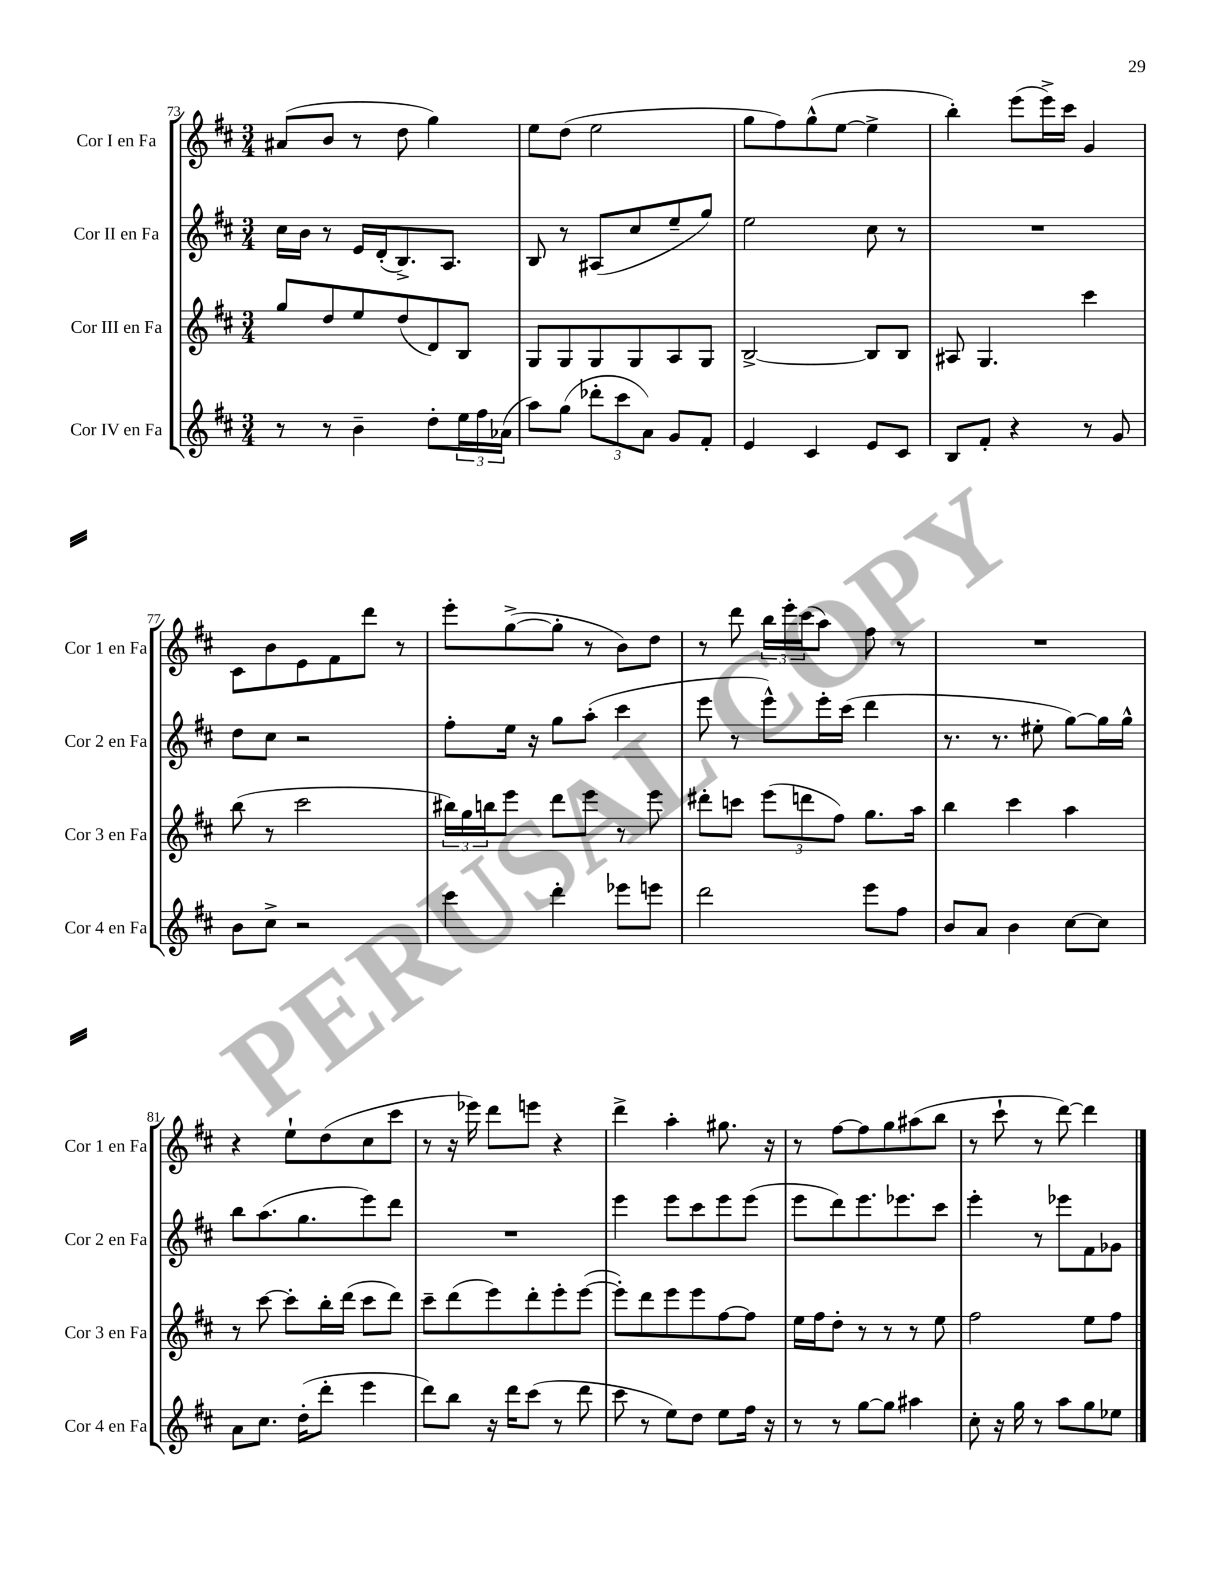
<<
\new StaffGroup <<
\new Staff = "s0" \with { instrumentName = "Cor I en Fa" shortInstrumentName = "Cor 1 en Fa" } {
    \clef treble \key d \major \numericTimeSignature \time 3/4
    ais'8( b'8 r8 d''8 g''4) |
    e''8 d''8( e''2 |
    g''8 fis''8) g''8-^( e''8~ e''4-> |
    b''4-.) e'''8( e'''16->) cis'''16 g'4 |
    cis'8 b'8 e'8 fis'8 d'''8 r8 |
    e'''8-. g''8~->( g''8-. r8 b'8) d''8 |
    r8 d'''8 \tuplet 3/2 { b''16 e'''16-. cis'''16( } a''8) fis''8 r8 |
    R2. |
    r4 e''8-! d''8( cis''8 cis'''8 |
    r8 r16 ees'''16) d'''8 e'''8 r4 |
    d'''4-> a''4-. gis''8. r16 |
    r8 fis''8~ fis''8 g''8 ais''8( b''8 |
    r8 cis'''8-! r8 d'''8~) d'''4 \bar "|." |
}
\new Staff = "s1" \with { instrumentName = "Cor II en Fa" shortInstrumentName = "Cor 2 en Fa" } {
    \clef treble \key d \major \numericTimeSignature \time 3/4
    cis''16 b'16 r8 e'16 d'16-.( b8.->) a8. |
    b8 r8 ais8( cis''8 e''8-- g''8) |
    e''2 cis''8 r8 |
    R2. |
    d''8 cis''8 r2 |
    fis''8-. e''16 r16 g''8 a''8-.( cis'''4 |
    e'''8 r8 e'''8-^) e'''16-. cis'''16( d'''4 |
    r8. r8. eis''8-. g''8~) g''16 g''16-^ |
    b''8 a''8.( g''8. e'''8) d'''8 |
    R2. |
    e'''4 e'''8 cis'''8 e'''8 e'''8( |
    e'''8 d'''8) e'''8. ees'''8. cis'''8 |
    e'''4-. r8 ees'''8 fis'8 ges'8 \bar "|." |
}
\new Staff = "s2" \with { instrumentName = "Cor III en Fa" shortInstrumentName = "Cor 3 en Fa" } {
    \clef treble \key d \major \numericTimeSignature \time 3/4
    g''8 d''8 e''8 d''8( d'8) b8 |
    g8 g8 g8 g8 a8 g8 |
    b2~-> b8 b8 |
    ais8 g4. cis'''4 |
    b''8( r8 cis'''2 |
    \tuplet 3/2 { bis''16) g''16 b''16 } e'''8 d'''8 e'''8 r8 e'''8 |
    dis'''8-. c'''8 \tuplet 3/2 { e'''8( d'''8 fis''8) } g''8. a''16 |
    b''4 cis'''4 a''4 |
    r8 cis'''8~ cis'''8-. b''16-. d'''16( cis'''8 d'''8) |
    cis'''8-- d'''8( e'''8) d'''8-. e'''8-. e'''8~( |
    e'''8-.) d'''8 e'''8 e'''8 fis''8~ fis''8 |
    e''16 fis''16 d''8-. r8 r8 r8 e''8 |
    fis''2 e''8 fis''8 \bar "|." |
}
\new Staff = "s3" \with { instrumentName = "Cor IV en Fa" shortInstrumentName = "Cor 4 en Fa" } {
    \clef treble \key d \major \numericTimeSignature \time 3/4
    r8 r8 b'4-- d''8-. \tuplet 3/2 { e''16 fis''16 aes'16( } |
    a''8) g''8( \tuplet 3/2 { des'''8-. cis'''8 a'8) } g'8 fis'8-. |
    e'4 cis'4 e'8 cis'8 |
    b8 fis'8-. r4 r8 g'8 |
    b'8 cis''8-> r2 |
    cis'''4 d'''4-. ees'''8 e'''8 |
    d'''2 e'''8 fis''8 |
    b'8 a'8 b'4 cis''8~ cis''8 |
    a'8 cis''8. d''16-.( d'''8-. e'''4 |
    d'''8) b''8 r16 d'''16 cis'''8( r8 d'''8 |
    cis'''8 r8 e''8) d''8 e''8 fis''16 r16 |
    r8 r8 g''8~ g''8 ais''4 |
    cis''8-. r16 g''16 r8 a''8 g''8 ees''8 \bar "|." |
}
>>
>>
\layout { \context { \Score currentBarNumber = #73 } }
